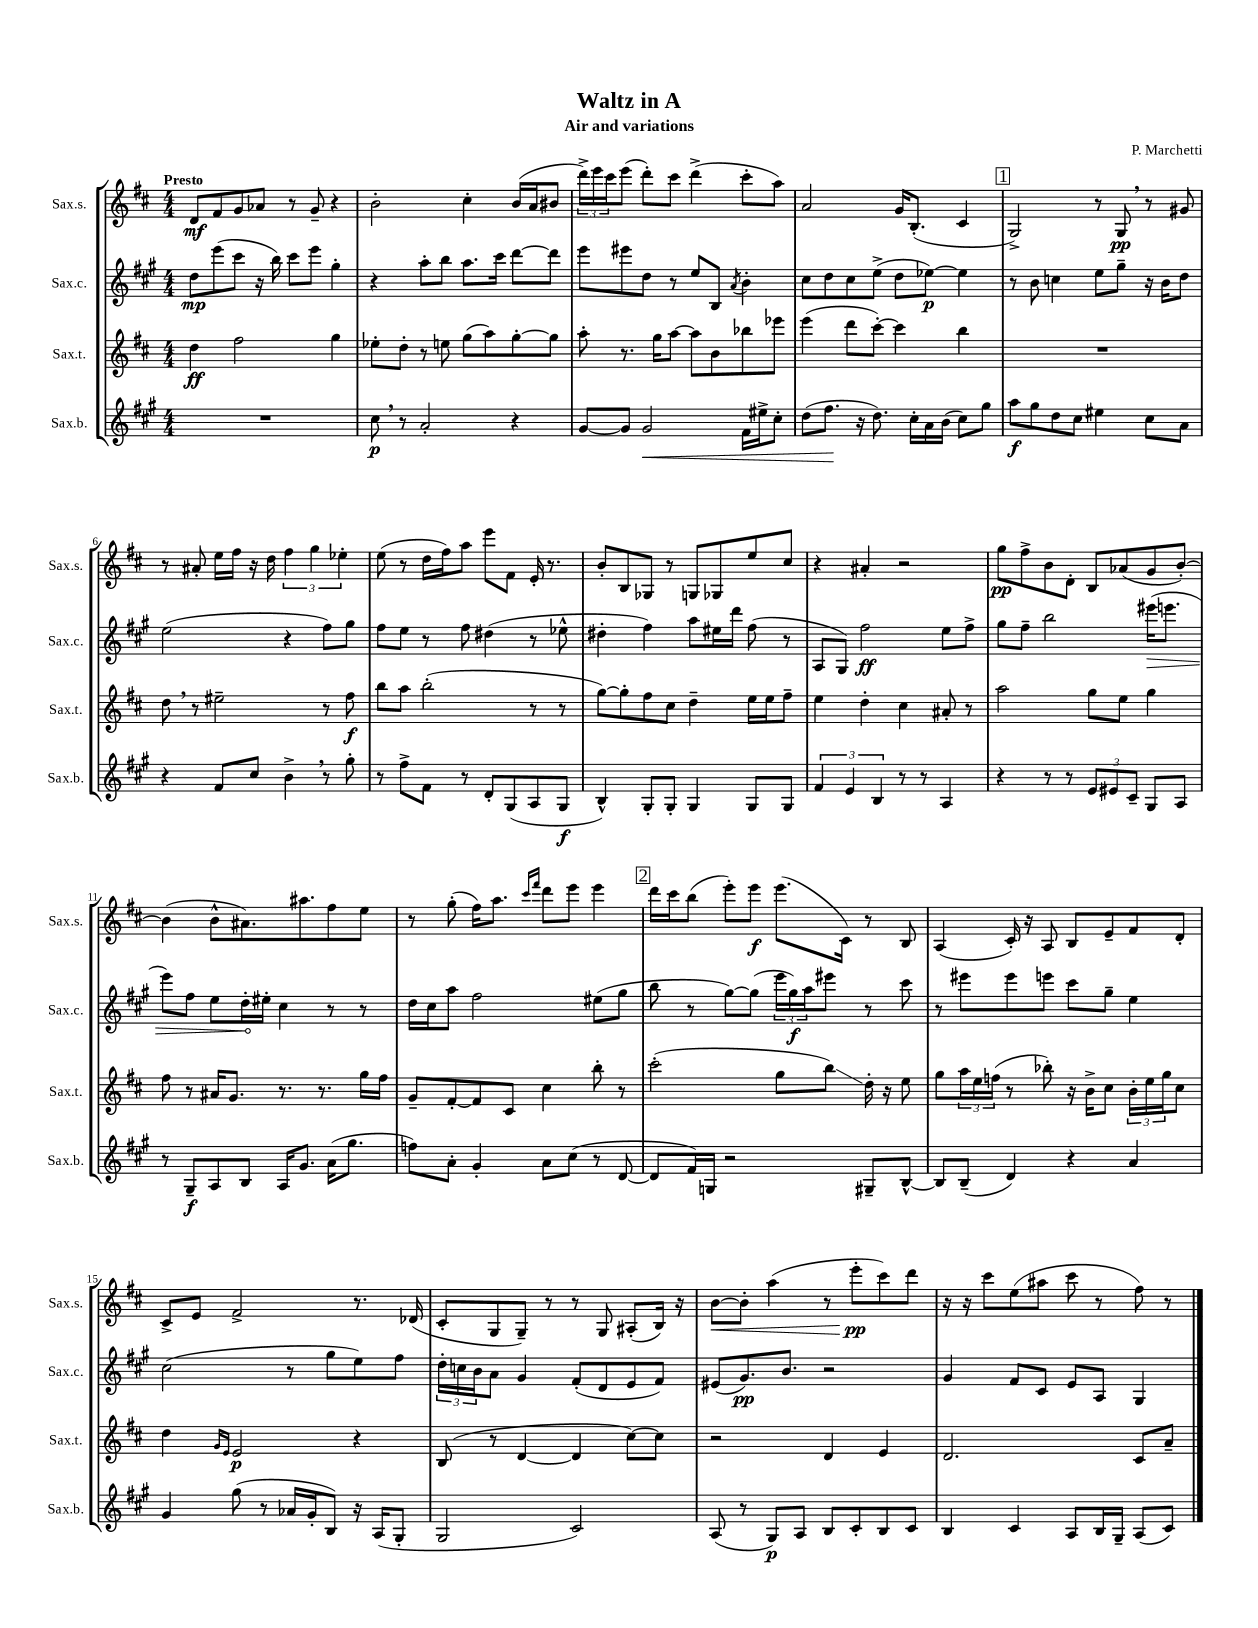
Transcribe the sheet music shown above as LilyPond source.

\header { title = "Waltz in A" composer = "P. Marchetti" subtitle = "Air and variations" }
<<
\new StaffGroup <<
\new Staff = "s0" \with { instrumentName = "Sax.s." shortInstrumentName = "Sax.s." } {
    \clef treble \key d \major \numericTimeSignature \time 4/4 \tempo "Presto"
    d'8\mf fis'8 g'8 aes'8 r8 g'8-- r4 |
    b'2-. cis''4-. b'16( a'16 bis'8 |
    \tuplet 3/2 { d'''16->) e'''16 cis'''16 } e'''8( d'''8-.) cis'''8 d'''4->( cis'''8-. a''8) |
    a'2 g'16 b8.-.( cis'4 |
    \mark \markup { \box "1" } g2->) r8 g8\pp \breathe r8 gis'8 |
    r8 ais'8-. e''16 fis''16 r16 d''16 \tuplet 3/2 { fis''4 g''4 ees''4-. } |
    e''8( r8 d''16 fis''16) a''8 e'''8 fis'8 e'16-. r8. |
    b'8-. b8 ges8 r8 g8 ges8 e''8 cis''8 |
    r4 ais'4-. r2 |
    g''8\pp fis''8-> b'8 d'8-. b8 aes'8( g'8 b'8~-.) |
    b'4( b'8-^ ais'8.) ais''8. fis''8 e''8 |
    r8 g''8-.( fis''16) a''8. \grace { cis'''16 fis'''16 } d'''8 e'''8 e'''4 |
    \mark \markup { \box "2" } d'''16 cis'''16 b''8( e'''8-.) e'''8\f e'''8.( cis'16) r8 b8 |
    a4( cis'16-.) r16 a8 b8 e'8-- fis'8 d'8-. |
    cis'8-> e'8 fis'2-> r8. des'16( |
    cis'8-. g8 g8--) r8 r8 g8 ais8-.( b16) r16 |
    b'8~\< b'8-. a''4( r8 e'''8-.\pp\! cis'''8) d'''8 |
    r16 r16 cis'''8 e''8( ais''8 cis'''8 r8 fis''8) r8 \bar "|." |
}
\new Staff = "s1" \with { instrumentName = "Sax.c." shortInstrumentName = "Sax.c." } {
    \clef treble \key a \major \numericTimeSignature \time 4/4
    d''8\mp e'''8( cis'''8 r16 b''16) cis'''8 e'''8 gis''4-. |
    r4 a''8-. b''8 a''8. cis'''16 d'''8~ d'''8 |
    e'''8 eis'''8 d''8 r8 e''8 b8 \acciaccatura { a'8 } b'4-. |
    cis''8 d''8 cis''8 e''8->( d''8 ees''8~\p) ees''4 |
    \mark \markup { \box "1" } r8 b'8 c''4 e''8 gis''8-- r16 b'16 d''8 |
    e''2( r4 fis''8) gis''8 |
    fis''8 e''8 r8 fis''8 dis''4( r8 ees''8-^ |
    dis''4-. fis''4) a''8 eis''16 d'''16 fis''8( r8 |
    a8 gis8) fis''2\ff e''8 fis''8-> |
    gis''8 fis''8-- b''2 \once \override Hairpin.circled-tip = ##t eis'''16\>( e'''8. |
    e'''8) fis''8 e''8 d''16-.\! eis''16-. cis''4 r8 r8 |
    d''16 cis''16 a''8 fis''2 eis''8( gis''8 |
    \mark \markup { \box "2" } b''8 r8 gis''8~) gis''8( \tuplet 3/2 { e'''16 gis''16\f) a''16 } eis'''8 r8 cis'''8 |
    r8 eis'''8 eis'''8 e'''8 cis'''8 gis''8-- e''4 |
    cis''2( r8 gis''8 e''8) fis''8 |
    \tuplet 3/2 { d''16-. c''16 b'16 } a'8 gis'4 fis'8-.( d'8 e'8 fis'8) |
    eis'8( gis'8.\pp) b'8. r2 |
    gis'4 fis'8 cis'8 e'8 a8 gis4 \bar "|." |
}
\new Staff = "s2" \with { instrumentName = "Sax.t." shortInstrumentName = "Sax.t." } {
    \clef treble \key d \major \numericTimeSignature \time 4/4
    d''4\ff fis''2 g''4 |
    ees''8-. d''8-. r8 e''8 g''8( a''8) g''8~-. g''8 |
    a''8-. r8. g''16 a''8~ a''8 b'8 bes''8 ees'''8 |
    e'''4( d'''8 cis'''8~-.) cis'''4 b''4 |
    \mark \markup { \box "1" } R1 |
    d''8 \breathe r8 eis''2-- r8 fis''8\f |
    b''8 a''8 b''2-.( r8 r8 |
    g''8~) g''8-. fis''8 cis''8 d''4-- e''16 e''16 fis''8-- |
    e''4 d''4-. cis''4 ais'8-. r8 |
    a''2 g''8 e''8 g''4 |
    fis''8 r8 ais'16 g'8. r8. r8. g''16 fis''16 |
    g'8-- fis'8~-. fis'8 cis'8 cis''4 b''8-. r8 |
    \mark \markup { \box "2" } cis'''2-.( g''8 b''8\glissando) d''16-. r16 e''8 |
    g''8 \tuplet 3/2 { a''16 e''16 f''16( } r8 bes''8-.) r16 b'16-> cis''8 \tuplet 3/2 { b'16-. e''16 g''16 } cis''8 |
    d''4 \grace { g'16 e'16 } e'2\p r4 |
    b8( r8 d'4~ d'4 cis''8~) cis''8 |
    r2 d'4 e'4 |
    d'2. cis'8 a'8-- \bar "|." |
}
\new Staff = "s3" \with { instrumentName = "Sax.b." shortInstrumentName = "Sax.b." } {
    \clef treble \key a \major \numericTimeSignature \time 4/4
    R1 |
    cis''8\p \breathe r8 a'2-. r4 |
    gis'8~ gis'8 gis'2\< fis'16 eis''16-> cis''8-. |
    d''8( fis''8.\! r16 d''8.) cis''16-. a'16 b'16( cis''8) gis''8 |
    \mark \markup { \box "1" } a''8\f gis''8 d''8 cis''8 eis''4 cis''8 a'8 |
    r4 fis'8 cis''8 b'4-> \breathe r8 gis''8-. |
    r8 fis''8-> fis'8 r8 d'8-. gis8( a8 gis8\f |
    b4-^) gis8-. gis8-. gis4 gis8 gis8 |
    \tuplet 3/2 { fis'4 e'4 b4 } r8 r8 a4 |
    r4 r8 r8 \tuplet 3/2 { e'8 eis'8 cis'8-- } gis8 a8 |
    r8 gis8--\f a8 b8 a16 gis'8. a'16( gis''8. |
    f''8) a'8-. gis'4-. a'8 cis''8( r8 d'8~ |
    \mark \markup { \box "2" } d'8 fis'16) g16 r2 gis8-- b8~-^ |
    b8 b8--( d'4) r4 a'4 |
    gis'4 gis''8( r8 aes'16 gis'16-. b8) r16 a16( gis8-. |
    gis2 cis'2) |
    a8( r8 gis8\p) a8 b8 cis'8-. b8 cis'8 |
    b4 cis'4 a8 b16 gis16-- a8( cis'8) \bar "|." |
}
>>
>>
